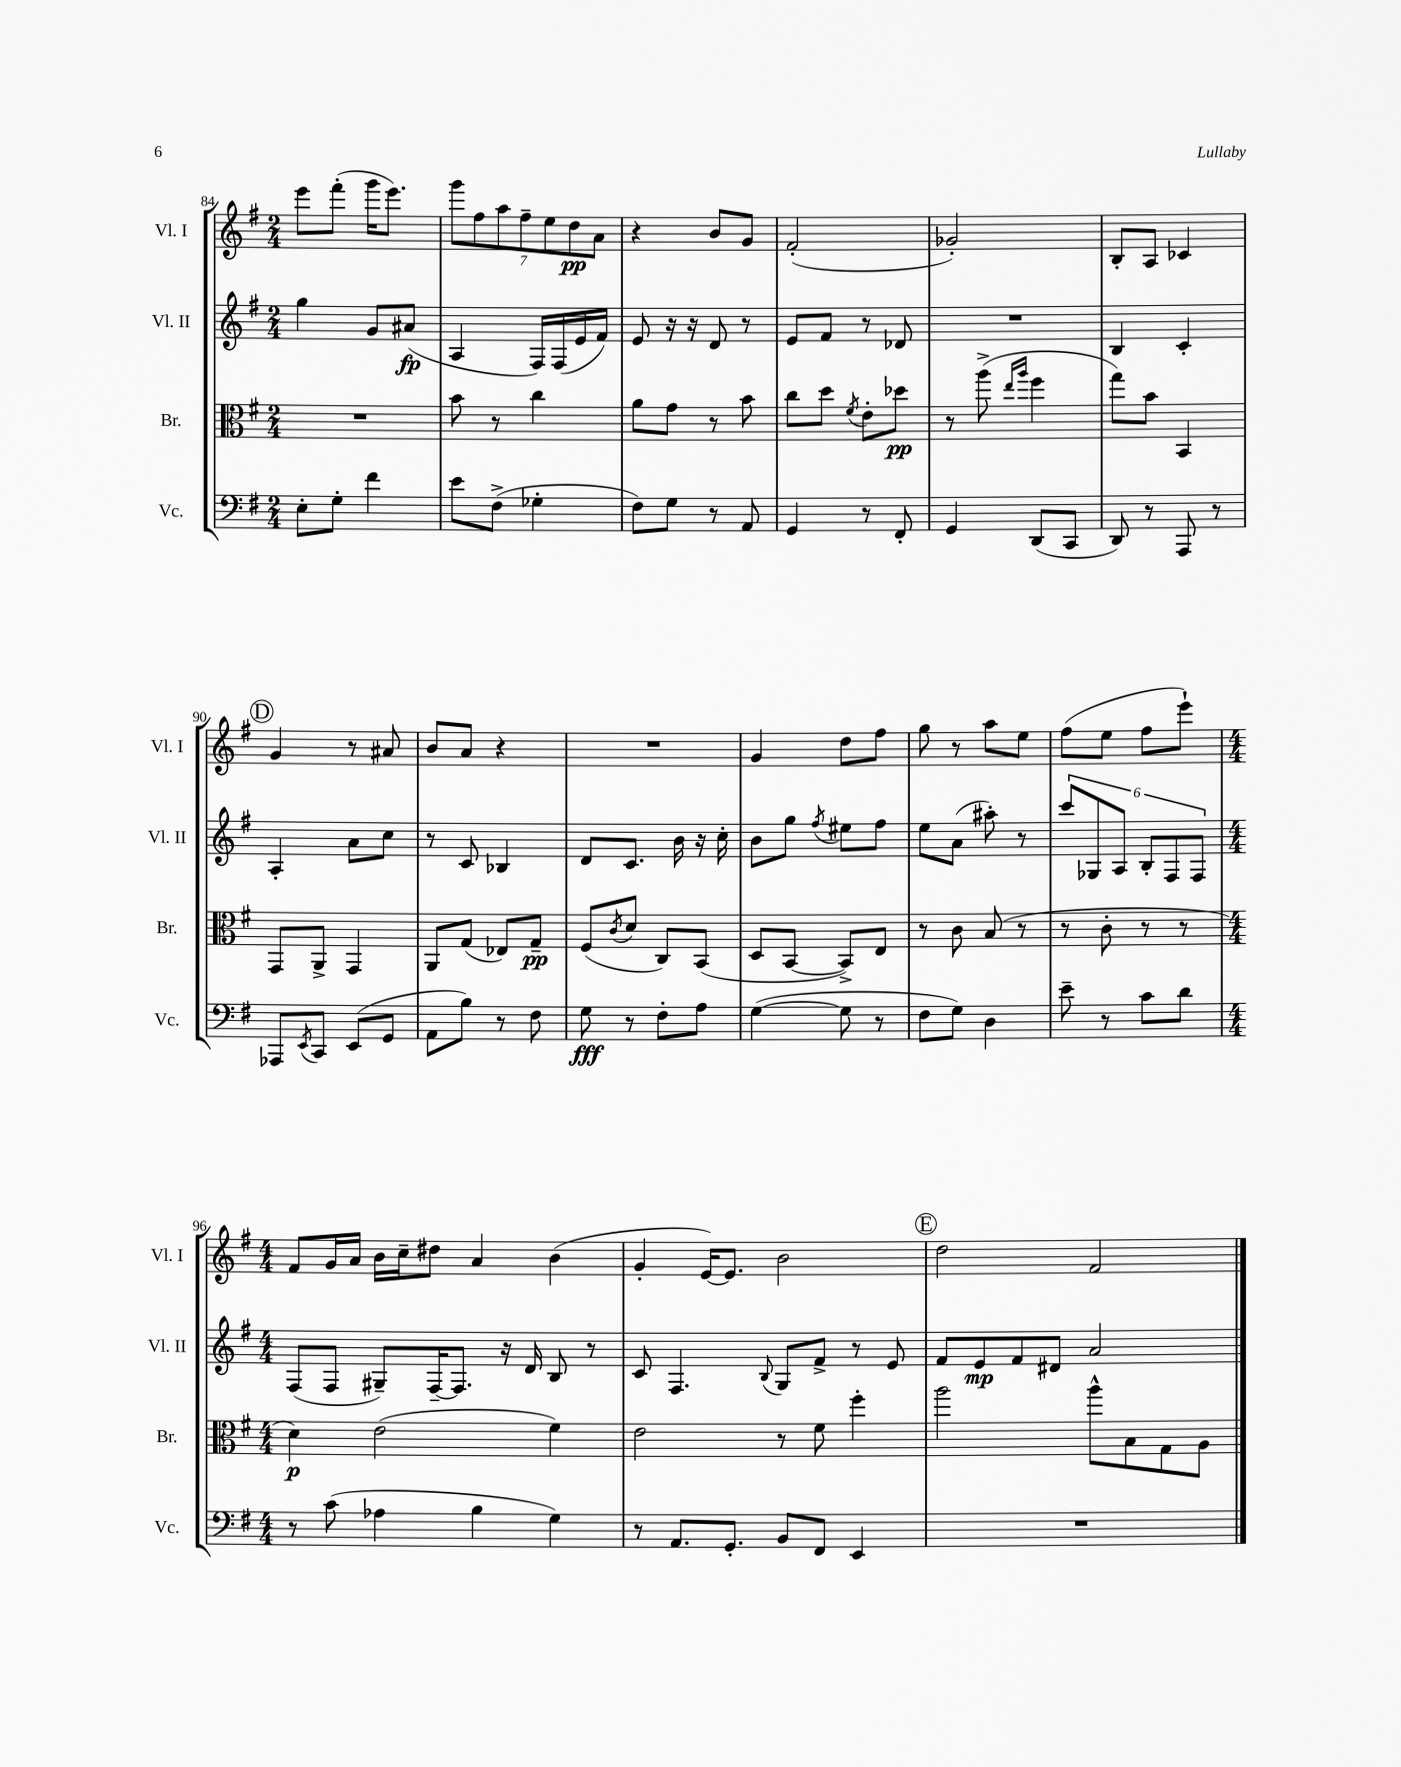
<<
\new StaffGroup <<
\new Staff = "s0" \with { instrumentName = "Vl. I" shortInstrumentName = "Vl. I" } {
    \clef treble \key g \major \numericTimeSignature \time 2/4
    e'''8 fis'''8-.( g'''16 e'''8.) |
    \tuplet 7/4 { g'''8 fis''8 a''8 fis''8-- e''8 d''8\pp a'8 } |
    r4 b'8 g'8 |
    fis'2-.( |
    ges'2-.) |
    b8-. a8 ces'4 |
    \mark \markup { \circle "D" } g'4 r8 ais'8 |
    b'8 a'8 r4 |
    R2 |
    g'4 d''8 fis''8 |
    g''8 r8 a''8 e''8 |
    fis''8( e''8 fis''8 e'''8-!) |
    \numericTimeSignature \time 4/4 fis'8 g'16 a'16 b'16 c''16-- dis''8 a'4 b'4( |
    g'4-. e'16~) e'8. b'2 |
    \mark \markup { \circle "E" } d''2 fis'2 \bar "|." |
}
\new Staff = "s1" \with { instrumentName = "Vl. II" shortInstrumentName = "Vl. II" } {
    \clef treble \key g \major \numericTimeSignature \time 2/4
    g''4 g'8 ais'8\fp( |
    a4 fis16) fis16( e'16 fis'16) |
    e'8 r16 r16 d'8 r8 |
    e'8 fis'8 r8 des'8 |
    R2 |
    b4 c'4-. |
    \mark \markup { \circle "D" } a4-. a'8 c''8 |
    r8 c'8 bes4 |
    d'8 c'8. b'16 r16 c''16-. |
    b'8 g''8 \acciaccatura { fis''8 } eis''8 fis''8 |
    e''8 a'8( ais''8-.) r8 |
    \tuplet 6/4 { c'''8 ges8 a8 b8-. fis8 fis8 } |
    \numericTimeSignature \time 4/4 fis8( fis8 gis8--) fis16~-- fis8. r16 d'16 b8 r8 |
    c'8 fis4. \appoggiatura { b8 } g8 fis'8-> r8 e'8 |
    \mark \markup { \circle "E" } fis'8 e'8\mp fis'8 dis'8 a'2 \bar "|." |
}
\new Staff = "s2" \with { instrumentName = "Br." shortInstrumentName = "Br." } {
    \clef alto \key g \major \numericTimeSignature \time 2/4
    R2 |
    b'8 r8 c''4 |
    a'8 g'8 r8 b'8 |
    c''8 d''8 \acciaccatura { fis'8 } e'8-. des''8\pp |
    r8 a''8->( \grace { e''16 a''16 } fis''4 |
    g''8) b'8 b,4 |
    \mark \markup { \circle "D" } g,8 a,8-> g,4 |
    a,8 g8( ees8) g8--\pp |
    fis8( \acciaccatura { c'8 } d'8 c8) b,8( |
    d8 b,8~ b,8->) e8 |
    r8 c'8 b8( r8 |
    r8 c'8-. r8 r8 |
    \numericTimeSignature \time 4/4 d'4\p) e'2( fis'4) |
    e'2 r8 fis'8 fis''4-. |
    \mark \markup { \circle "E" } a''2 a''8-^ b8 g8 a8 \bar "|." |
}
\new Staff = "s3" \with { instrumentName = "Vc." shortInstrumentName = "Vc." } {
    \clef bass \key g \major \numericTimeSignature \time 2/4
    e8-. g8-. fis'4 |
    e'8 fis8->( ges4-. |
    fis8) g8 r8 a,8 |
    g,4 r8 fis,8-. |
    g,4 d,8( c,8 |
    d,8) r8 a,,8 r8 |
    \mark \markup { \circle "D" } aes,,8 \acciaccatura { e,8 } c,8 e,8( g,8 |
    a,8 b8) r8 fis8 |
    g8\fff r8 fis8-. a8 |
    g4~( g8 r8 |
    fis8 g8) d4 |
    e'8-- r8 c'8 d'8 |
    \numericTimeSignature \time 4/4 r8 c'8( aes4 b4 g4) |
    r8 a,8. g,8.-. b,8 fis,8 e,4 |
    \mark \markup { \circle "E" } R1 \bar "|." |
}
>>
>>
\layout { \context { \Score currentBarNumber = #84 } }
